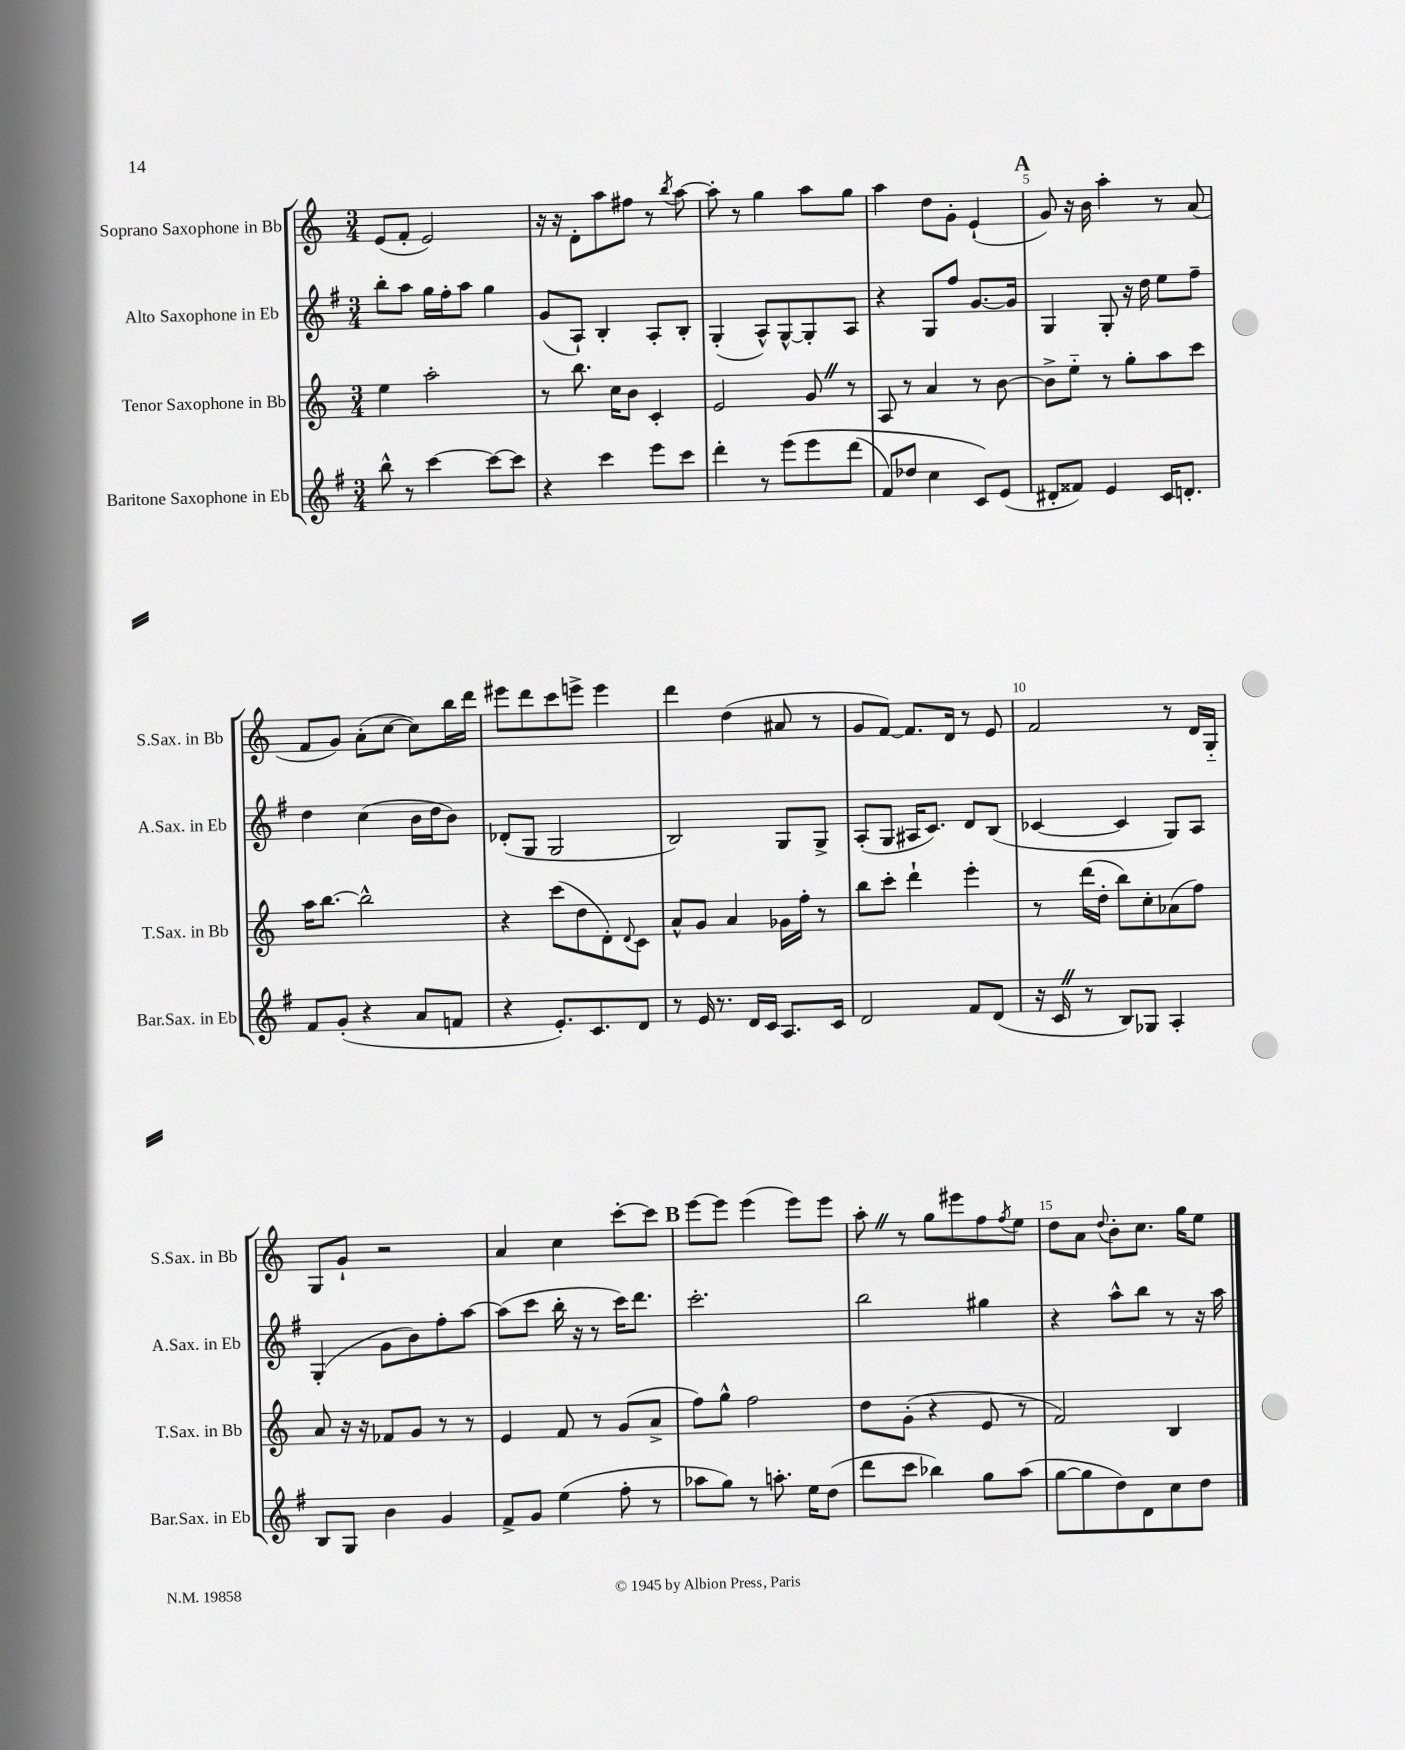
<<
\new StaffGroup <<
\new Staff = "s0" \with { instrumentName = "Soprano Saxophone in Bb" shortInstrumentName = "S.Sax. in Bb" } {
    \clef treble \key c \major \numericTimeSignature \time 3/4
    e'8( f'8-. e'2) |
    r16 r16 d'8-. a''8 fis''8 r8 \acciaccatura { b''8 } a''8~ |
    a''8-. r8 g''4 a''8 g''8 |
    a''4 d''8 g'8-. e'4-!( |
    \mark \markup { \bold "A" } g'8) r16 b'16 a''4-. r8 a'8( |
    f'8 g'8) a'8-.( c''8~ c''8) b''16 d'''16 |
    eis'''8 d'''8 c'''8 e'''8-> e'''4 |
    d'''4 d''4( ais'8 r8 |
    g'8 f'8~) f'8. d'16 r8 e'8 |
    f'2 r8 d'16 g16-_ |
    g8 g'8-! r2 |
    a'4 c''4 c'''8~-. c'''8 |
    \mark \markup { \bold "B" } e'''8~ e'''8 e'''4( e'''8) e'''8 |
    a''8-. \once \override BreathingSign.text = \markup { \musicglyph "scripts.caesura.straight" } \breathe r8 g''8 eis'''8 f''8 \acciaccatura { f''8 } e''8 |
    d''8 a'8 \appoggiatura { d''8 } b'8-. c''8. g''16 e''8 \bar "|." |
}
\new Staff = "s1" \with { instrumentName = "Alto Saxophone in Eb" shortInstrumentName = "A.Sax. in Eb" } {
    \clef treble \key g \major \numericTimeSignature \time 3/4
    b''8-. a''8 g''16 fis''16-. a''8 g''4 |
    g'8( a8-!) b4-. a8-. b8-. |
    g4-.( a8-^) g8~-^ g8-. a8 |
    r4 g8 fis''8 g'8.~ g'16 |
    \mark \markup { \bold "A" } g4 g8-. r16 d''16 e''8 fis''8-- |
    d''4 c''4( b'16 d''16 b'8) |
    des'8-.( g8 g2 |
    b2) g8 g8-> |
    a8-.( g8 ais16 c'8.) d'8 b8( |
    ces'4~ ces'4 g8) a8 |
    g4-.( g'8 b'8) fis''8-. a''8~ |
    a''8( c'''8 b''16-. r16 r8 c'''16) d'''8. |
    \mark \markup { \bold "B" } c'''2.-. |
    b''2 gis''4 |
    r4 a''8-^ b''8 r8 r16 a''16 \bar "|." |
}
\new Staff = "s2" \with { instrumentName = "Tenor Saxophone in Bb" shortInstrumentName = "T.Sax. in Bb" } {
    \clef treble \key c \major \numericTimeSignature \time 3/4
    e''4 a''2-. |
    r8 b''8. c''16 b'8 c'4-. |
    e'2 g'8 \once \override BreathingSign.text = \markup { \musicglyph "scripts.caesura.straight" } \breathe r8 |
    a8 r8 a'4 r8 b'8~ |
    \mark \markup { \bold "A" } b'8-> e''8-_ r8 g''8-. a''8 c'''8 |
    a''16 b''8.~ b''2-^ |
    r4 c'''8( d''8 d'8-.) \appoggiatura { d'8 } c'8 |
    a'8-^ g'8 a'4 ges'16 f''16-. r8 |
    b''8 c'''8-. d'''4-! e'''4-. |
    r8 d'''16( d''16-. b''8) c''8-. aes'8( f''8) |
    a'8 r16 r16 fes'8 g'8 r8 r8 |
    e'4 f'8 r8 g'8( a'8-> |
    \mark \markup { \bold "B" } f''8) g''8-^ f''2 |
    d''8 g'8-.( r4 e'8 r8 |
    f'2) b4 \bar "|." |
}
\new Staff = "s3" \with { instrumentName = "Baritone Saxophone in Eb" shortInstrumentName = "Bar.Sax. in Eb" } {
    \clef treble \key g \major \numericTimeSignature \time 3/4
    b''8-^ r8 c'''4~ c'''8~ c'''8 |
    r4 c'''4 e'''8 c'''8 |
    d'''4-. r8 e'''8\( e'''8 d'''8( |
    fis'8) des''8 c''4 c'8\) e'8( |
    \mark \markup { \bold "A" } dis'8-. fisis'8) e'4 c'16 d'8.-. |
    fis'8 g'8-.( r4 a'8 f'8 |
    r4 e'8.-.) c'8. d'8 |
    r8 e'16 r8. d'16 c'16 a8. c'16 |
    d'2 fis'8 d'8( |
    r16 c'16 \once \override BreathingSign.text = \markup { \musicglyph "scripts.caesura.straight" } \breathe r8 b8) ges8 a4-. |
    b8 g8 b'4 g'4 |
    fis'8-> g'8 e''4( fis''8-. r8 |
    \mark \markup { \bold "B" } aes''8 g''8) r8 a''8.-. e''16 d''8( |
    d'''8 c'''8 bes''4) g''8 a''8( |
    g''8~ g''8 d''8) d'8 c''8 d''8 \bar "|." |
}
>>
>>
\layout { \context { \Score \override BarNumber.break-visibility = ##(#f #t #t) barNumberVisibility = #(every-nth-bar-number-visible 5) } }
